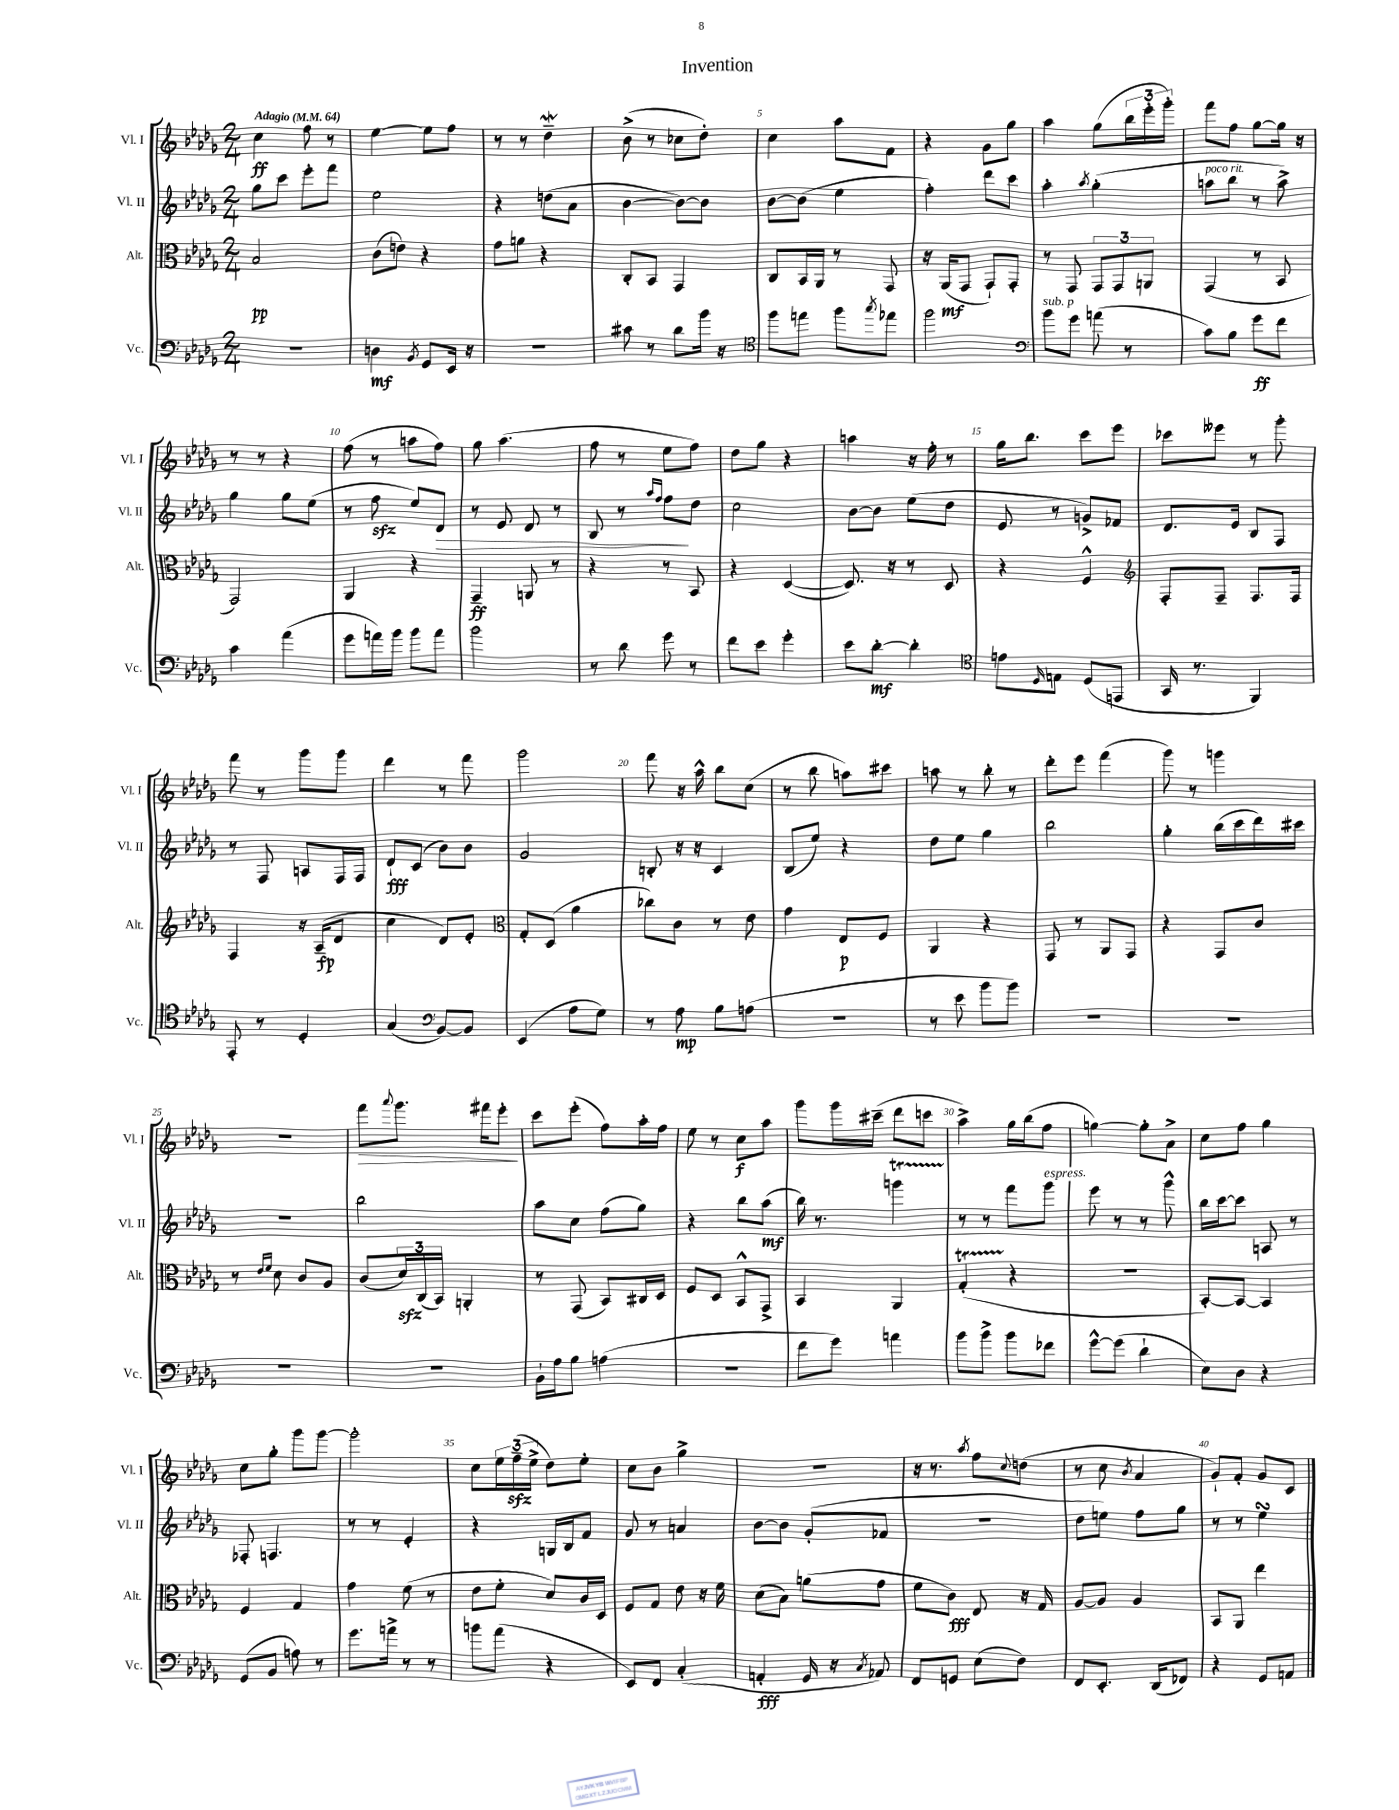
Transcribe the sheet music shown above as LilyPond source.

\header { title = "Invention" }
<<
\new StaffGroup <<
\new Staff = "s0" \with { instrumentName = "Vl. I" shortInstrumentName = "Vl. I" } {
    \clef treble \key des \major \numericTimeSignature \time 2/4 \tempo "Adagio" 4 = 64
    c''4\ff f''8 r8 |
    ees''4~ ees''8 f''8 |
    r8 r8 des''4--\mordent |
    bes'8->( r8 ces''8 des''8-.) |
    c''4 aes''8 f'8 |
    r4 ges'8 ges''8 |
    aes''4 ges''8( \tuplet 3/2 { bes''16 ees'''16-. ges'''16-.) } |
    f'''8 f''8 ges''8~ ges''16 r16 |
    r8 r8 r4 |
    f''8( r8 a''8 f''8) |
    ges''8 aes''4.( |
    f''8 r8 ees''8 f''8) |
    des''8 ges''8 r4 |
    a''4 r16 f''16-. r8 |
    ges''16 bes''8. c'''8 ees'''8 |
    ces'''8 eeses'''8 r8 ges'''8-. |
    f'''8 r8 ges'''8 ges'''8 |
    des'''4 r8 f'''8 |
    ges'''2 |
    f'''8 r16 aes''16-^ bes''8 c''8( |
    r8 bes''8 a''8) cis'''8 |
    a''8 r8 bes''8-. r8 |
    des'''8-. ees'''8 f'''4( |
    ges'''8) r8 g'''4 |
    r2 |
    f'''8\> \appoggiatura { aes'''8 } ges'''8. fis'''16 ees'''8-.\! |
    c'''8 ees'''8-.( f''8) aes''16-. f''16 |
    ees''8 r8 c''8\f aes''8 |
    ges'''8 ges'''16 cis'''16--( des'''8 c'''8 |
    aes''4->) ges''16 bes''16( f''8 |
    g''4~) g''8-. aes'8-> |
    c''8 f''8 ges''4 |
    c''8 ges''8-. ges'''8 ges'''8~ |
    ges'''2-. |
    c''8 \tuplet 3/2 { ees''16 f''16--\sfz( ees''16-> } des''8) ees''8-. |
    c''8 bes'8 ges''4-> |
    R2 |
    r16 r8. \acciaccatura { aes''8 } f''8 \appoggiatura { c''8 } d''8( |
    r8 c''8 \acciaccatura { bes'8 } aes'4 |
    ges'8-!) f'8-. ges'8 c'8 \bar "|." |
}
\new Staff = "s1" \with { instrumentName = "Vl. II" shortInstrumentName = "Vl. II" } {
    \clef treble \key des \major \numericTimeSignature \time 2/4
    ges''8 c'''8 ees'''8-. f'''8 |
    ees''2 |
    r4 d''8( aes'8 |
    bes'4~ bes'8~) bes'8 |
    bes'8~ bes'8( ees''4 |
    f''4-.) des'''8 c'''8 |
    aes''4-. \acciaccatura { aes''8 } ges''4-.( |
    a''8^\markup { \italic "poco rit." } bes''8 r8 a''8->) |
    ges''4 ges''8 ees''8( |
    r8 f''8\sfz ees''8) des'8\> |
    r8 ees'8 des'8 r8 |
    bes8 r8 \grace { aes''16 f''16 } f''8\! des''8 |
    c''2 |
    bes'8~ bes'8 ees''8( des''8 |
    ees'8 r8 g'8->) fes'8 |
    des'8. ees'16 bes8 f8 |
    r8 f8 a8 f16 f16 |
    des'8-!\fff c'8( bes'8) bes'8 |
    ges'2 |
    b8-. r16 r16 c'4 |
    bes8( ees''8) r4 |
    des''8 ees''8 ges''4 |
    bes''2 |
    ges''4-. bes''16( c'''16 des'''16) cis'''16 |
    R2 |
    bes''2 |
    aes''8 c''8 f''8( ges''8) |
    r4 bes''8 aes''8\mf( |
    bes''16) r8. g'''4\startTrillSpan |
    r8\stopTrillSpan r8 f'''8 ges'''8^\markup { \italic "espress." } |
    ees'''8 r8 r8 ges'''8-^ |
    bes''16 c'''16~ c'''8 a8 r8 |
    fes8-. f4. |
    r8 r8 ees'4-. |
    r4 g16 bes16 f'8 |
    ges'8 r8 a'4 |
    bes'8~ bes'8 ges'8-.( fes'8 |
    R2 |
    des''8 e''8) f''8 ges''8 |
    r8 r8 ees''4\turn \bar "|." |
}
\new Staff = "s2" \with { instrumentName = "Alt." shortInstrumentName = "Alt." } {
    \clef alto \key des \major \numericTimeSignature \time 2/4
    bes2\pp |
    c'8( e'8) r4 |
    ges'8 a'8 r4 |
    c8-. bes,8 ges,4 |
    c8 bes,16 aes,16 r8 ges,8 |
    r16 aes,16\mf( ges,8 ges,8-!) ges,8-. |
    r8 ges,8 \tuplet 3/2 { ges,8 ges,8 a,8 } |
    ges,4( r8 bes,8 |
    ges,2) |
    aes,4 r4 |
    ges,4--\ff a,8 r8 |
    r4 r8 bes,8 |
    r4 des4~( |
    des8.) r16 r8 des8 |
    r4 f4-^ |
    \clef treble f8-. f8-- f8. f16 |
    f4 r16 aes16--\fp( des'8 |
    c''4 des'8) ees'8-. |
    \clef alto ges8-. des8( aes'4 |
    ces''8) c'8 r8 ees'8 |
    ges'4 ees8\p f8 |
    aes,4 r4 |
    ges,8 r8 aes,8 ges,8 |
    r4 ges,8 c'8 |
    r8 \grace { ees'16 f'16 } des'8 c'8 aes8 |
    c'8( \tuplet 3/2 { des'16\sfz) c16( bes,16) } a,4-. |
    r8 ges,8( bes,8) cis16 des16 |
    f8 des8 bes,8-^ ges,8-> |
    bes,4 aes,4 |
    ges4-.\startTrillSpan( r4\stopTrillSpan |
    r2 |
    bes,8~-.) bes,8~ bes,4 |
    f4 ges4 |
    ges'4 f'8( r8 |
    ees'8 f'8-. des'8) c'16 des16 |
    f8 ges8 ees'8 r16 f'16 |
    des'8( bes8) a'8( ges'8 |
    f'8 c'8\fff) ees8 r16 ges16 |
    aes8~ aes8 aes4 |
    bes,8 aes,8 ees''4 \bar "|." |
}
\new Staff = "s3" \with { instrumentName = "Vc." shortInstrumentName = "Vc." } {
    \clef bass \key des \major \numericTimeSignature \time 2/4
    r2 |
    d4\mf \acciaccatura { bes,8 } ges,8 ees,16 r16 |
    r2 |
    cis'8 r8 des'8 bes'16 r16 |
    \clef tenor f''8 e''8 f''8 \acciaccatura { ges''8 } ees''8 |
    f''2 |
    \clef bass bes'8^\markup { \italic "sub. p" } ges'8 a'8( r8 |
    c'8) bes8 ges'8\ff f'8 |
    c'4 aes'4( |
    ges'8 a'16) bes'16 bes'8 a'8 |
    bes'2 |
    r8 des'8 ges'8 r8 |
    f'8 ees'8 ges'4-. |
    ees'8 des'8~-.\mf des'4-. |
    \clef tenor e'8 \grace { des16 } e8 des8( e,8 |
    ges,16 r8. f,4) |
    ees,8-. r8 des4-. |
    ges4( \clef bass bes,8~) bes,8 |
    ees,4( aes8 ges8) |
    r8 aes8\mp bes8 a8( |
    R2 |
    r8 ees'8 bes'8 bes'8) |
    R2 |
    R2 |
    R2 |
    R2 |
    bes,16-! aes16 bes8 a4( |
    R2 |
    f'8 ges'8) a'4 |
    bes'8 bes'8-> bes'8 fes'8 |
    ges'8~-^ ges'8( des'4-! |
    ees8) des8 r4 |
    ges,8( bes,8 a8) r8 |
    ges'8. a'16-> r8 r8 |
    b'8 aes'8( r4 |
    ees,8) f,8 c4-.( |
    a,4-.\fff ges,16 r16 \acciaccatura { c8 } aes,8) |
    f,8 g,8 ees8( f8) |
    f,8 ees,8.-. des,16( fes,8) |
    r4 ges,8 a,8 \bar "|." |
}
>>
>>
\layout { \context { \Score \override BarNumber.break-visibility = ##(#f #t #t) barNumberVisibility = #(every-nth-bar-number-visible 5) } }
